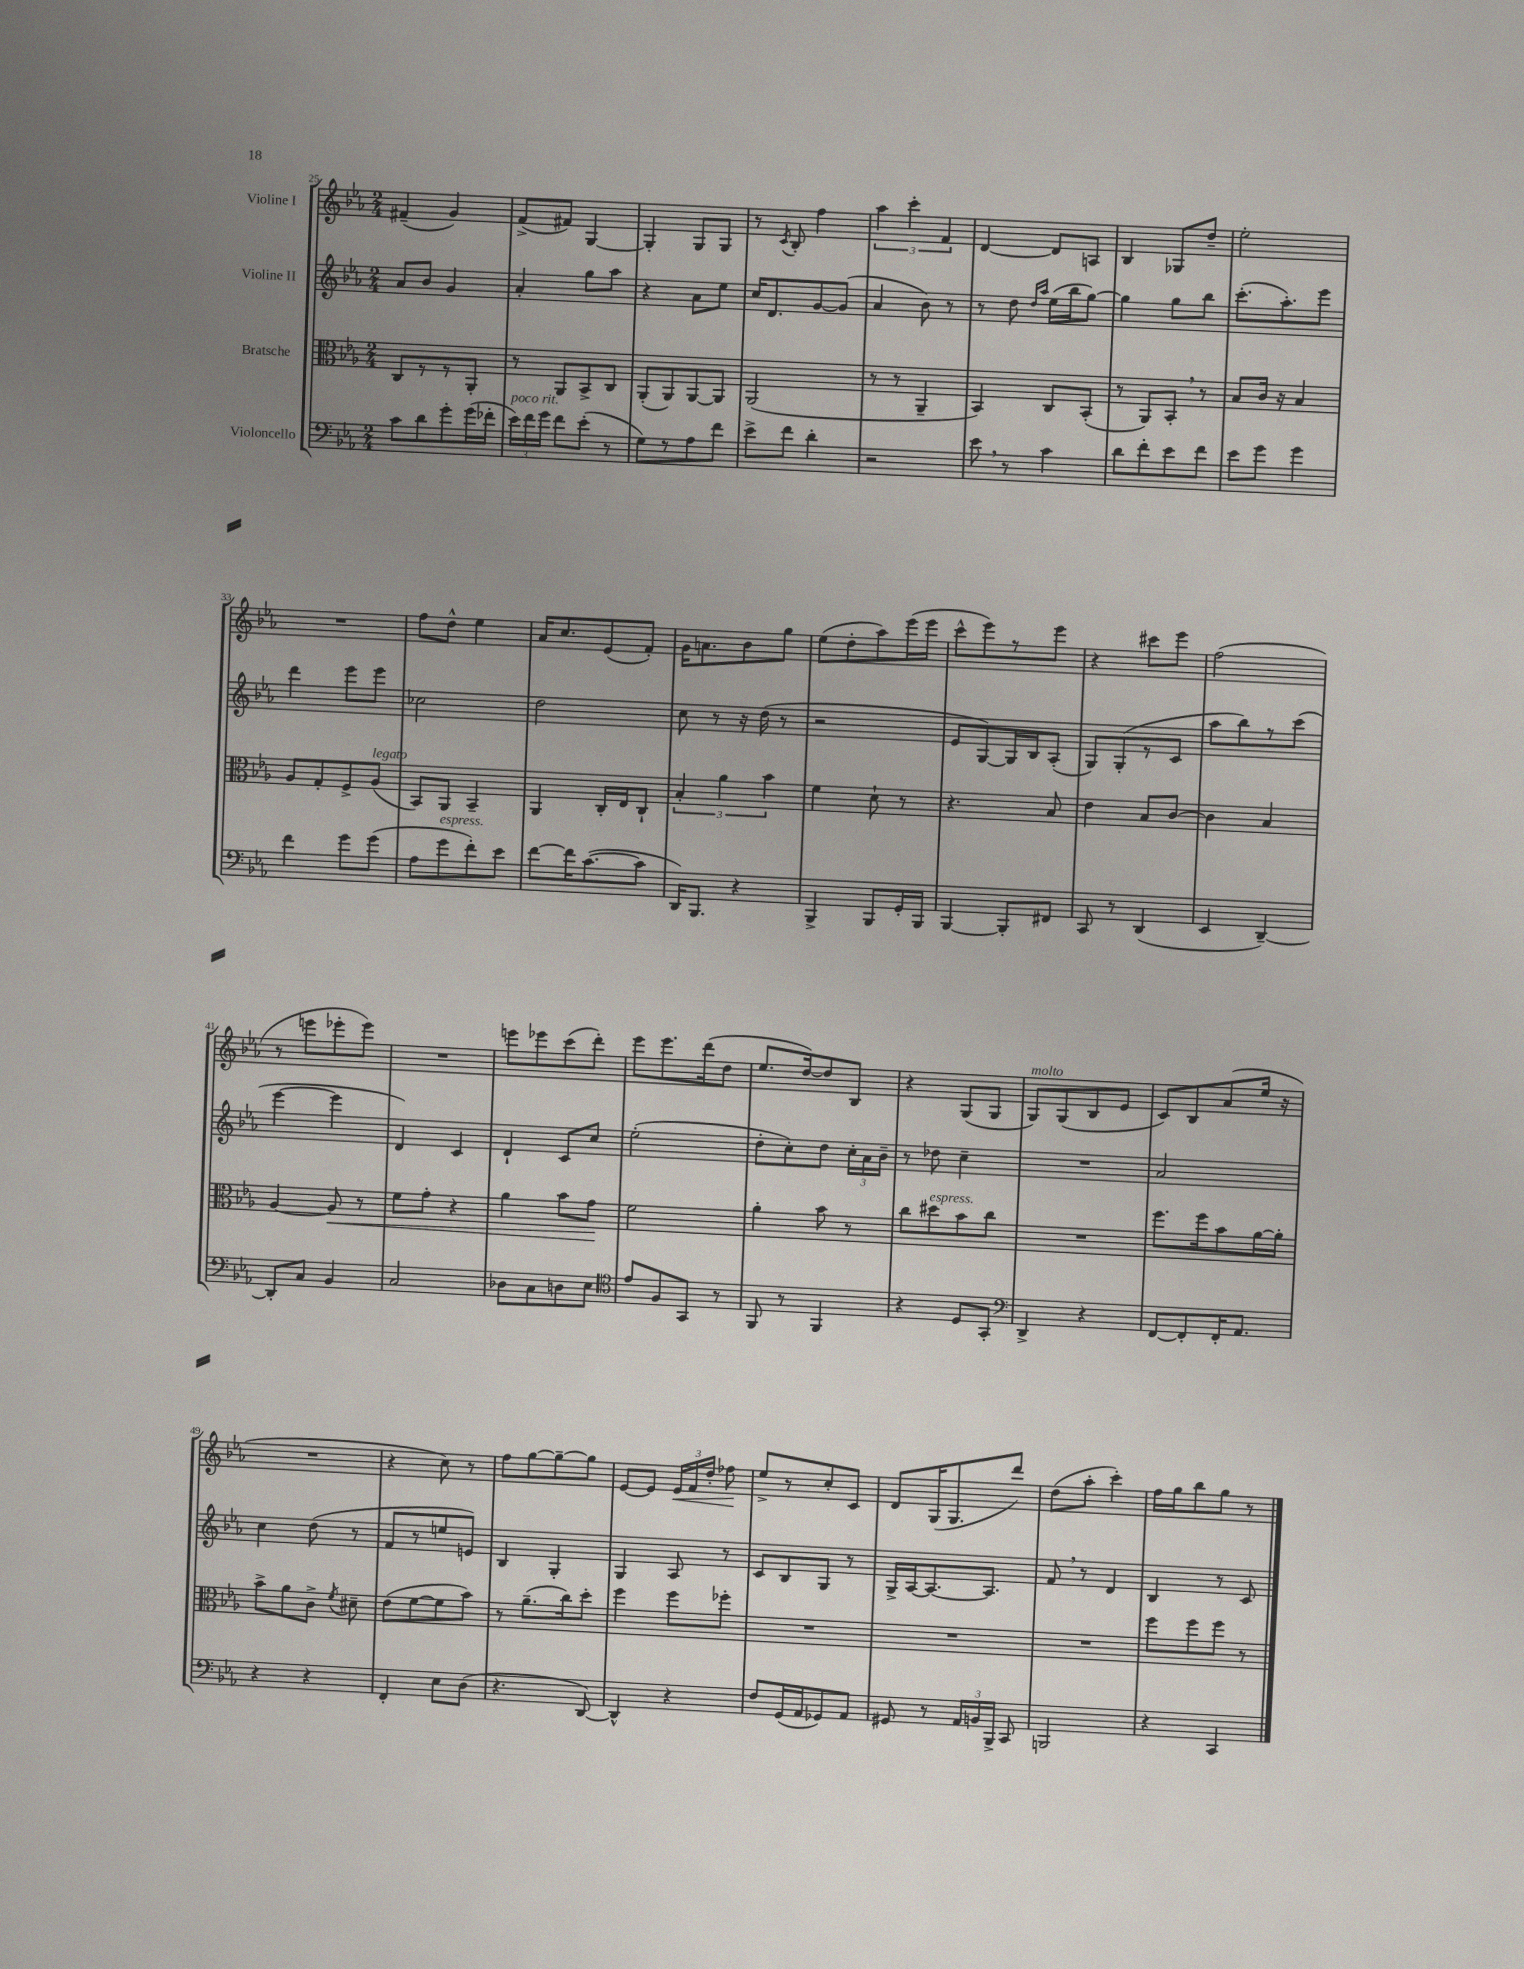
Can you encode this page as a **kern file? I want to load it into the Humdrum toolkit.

**kern	**kern	**dynam	**kern	**kern	**dynam
*part4	*part3	*part3	*part2	*part1	*part1
*staff4	*staff3	*staff3	*staff2	*staff1	*staff1
*I"Violoncello	*I"Bratsche	*	*I"Violine II	*I"Violine I	*
*clefF4	*clefC3	*	*clefG2	*clefG2	*
*k[b-e-a-]	*k[b-e-a-]	*	*k[b-e-a-]	*k[b-e-a-]	*
*M2/4	*M2/4	*	*M2/4	*M2/4	*
=25	=25	=25	=25	=25	=25
8c\L	8C/L	.	8a-/L	(4f#X~/	.
8d\	8r	.	8b-/J	.	.
8g'\	8r	.	4g/	4g/)	.
(16g\L	8AA-'/J	.	.	.	.
16f-X'\JJ	.	.	.	.	.
=26	=26	=26	=26	=26	=26
!LO:TX:a:i:t=poco rit.	!	!	!	!	!
24e-\LL)	8r	.	4a-'/	(8f^/L	.
24f\	.	.	.	.	.
24g\JJ	.	.	.	.	.
8f\L	8AA-/L	.	.	8f#X/J)	.
(8e-'\J	8BB-^/	.	8gg\L	[4G/	.
8r	8C/J	.	8aa-\J	.	.
=27	=27	=27	=27	=27	=27
8G\L)	(8AA-'/L	.	4r	4G'/]	.
8r	8AA-/)	.	.	.	.
8A-\	[8AA-/	.	8a-\L	8G/L	.
8f\J	8AA-/J]	.	8ee-\J	8G/J	.
=28	=28	=28	=28	=28	=28
8e-^\L	(2AA-/	.	16cc/KL	8r	.
.	.	.	8.d/	.	.
.	.	.	.	8qc/	.
8f\J	.	.	.	8B-'/	.
4d'\	.	.	[8g/	4ff\	.
.	.	.	(8g/J]	.	.
=29	=29	=29	=29	=29	=29
2r	8r	.	4a-/	6aa-\	.
.	8r	.	.	.	.
.	.	.	.	6ccc'\	.
.	4AA-~/	.	8b-\)	.	.
.	.	.	.	6f/	.
.	.	.	8r	.	.
=30	=30	=30	=30	=30	=30
8e-,\	4BB-/)	.	8r	[4d/	.
8r	.	.	8dd\	.	.
.	.	.	16qqdd/LL	.	.
.	.	.	16qqaa-/JJ	.	.
4c\	8C/L	.	(16ee-\LL	8d/L]	.
.	.	.	16bb-\J	.	.
.	(8BB-'/J	.	[8gg\J)	8An/J	.
=31	=31	=31	=31	=31	=31
8d\L	8r	.	4gg\]	4B-/	.
8f'\	8AA-/L)	.	.	.	.
8e-\	8BB-',/J	.	8gg\L	8G-X/L	.
8f\J	8r	.	8bb-\J	8dd~/J	.
=32	=32	=32	=32	=32	=32
8e-\L	8B-/L	.	(8.ccc'\L	2ee-'\	.
8g\J	16c/Jk	.	.	.	.
.	16r	.	8.aa-'\)	.	.
4g\	4B-/	.	.	.	.
.	.	.	8eee-\J	.	.
!!LO:LB:g=z
=33	=33	=33	=33	=33	=33
4f\	8A-/L	.	4ddd\	2r	.
.	8G'/	.	.	.	.
8g\L	8F^/	.	8eee-\L	.	.
!	!LO:TX:a:i:t=legato	!	!	!	!
(8g\J	(8A-/J	.	8eee-\J	.	.
=34	=34	=34	=34	=34	=34
8A-\L	8BB-/L)	.	2cc-X\	8ff\L	.
!LO:TX:a:i:t=espress.	!	!	!	!	!
8g\	8AA-/J	.	.	8dd^^\J	.
8f'\)	4BB-~/	.	.	4ee-\	.
8e-\J	.	.	.	.	.
=35	=35	=35	=35	=35	=35
[8f\L	4AA-/	.	2dd\	16a-/KL	.
.	.	.	.	8.cc/	.
16f\K]	.	.	.	.	.
([8.c\	.	.	.	.	.
.	16C'/LL	.	.	(8e-/	.
.	16E-/J	.	.	.	.
8c\J]	8C`/J	.	.	8f'/J)	.
=36	=36	=36	=36	=36	=36
16DD/KL)	6B-'/	.	8cc\	16g\KL	.
8.BBB-/J	.	.	.	8.an\	.
.	.	.	8r	.	.
.	6a-\	.	.	.	.
4r	.	.	16r	8b-\	.
.	.	.	(16dd\	.	.
.	6b-\	.	.	.	.
.	.	.	8r	8gg\J	.
=37	=37	=37	=37	=37	=37
4BBB-^/	4f\	.	2r	(8ee-\L	.
.	.	.	.	8dd'\	.
8BBB-/L	8d`\	.	.	8aa-\)	.
16GG'/L	8r	.	.	(16eee-\L	.
16BBB-/JJ	.	.	.	16eee-\JJ	.
=38	=38	=38	=38	=38	=38
[4BBB-/	4.r	.	8e-/L	8ccc^^\L	.
.	.	.	[8G/)	8eee-\)	.
8BBB-'/L]	.	.	16G/L]	8r	.
.	.	.	16B-/J	.	.
8FF#X/J	8B-/	.	(8A-'/J	8eee-\J	.
=39	=39	=39	=39	=39	=39
8CC/	4e-\	.	8G/L)	4r	.
8r	.	.	(8G'/	.	.
(4DD/	8B-/L	.	8r	8ccc#X\L	.
.	[8c/J	.	8c/J	8eee-\J	.
=40	=40	=40	=40	=40	=40
4EE-/	4c\]	.	8aa-\L	(2ff\	.
.	.	.	8bb-\)	.	.
[4DD~/)	4B-/	.	8r	.	.
.	.	.	(8ccc\J	.	.
!!LO:LB:g=z
=41	=41	=41	=41	=41	=41
8DD'/L]	[4A-/	.	[4eee-\	8r	.
8C/J	.	.	.	8eeen\L	.
!	!	!LO:HP:b	!	!	!
4BB-/	8A-/]	<	4eee-\]	8eee-X'\	.
.	8r	.	.	8eee-\J)	.
=42	=42	=42	=42	=42	=42
2C/	8f\L	.	4d/)	2r	.
.	8g'\J	.	.	.	.
.	4r	.	4c/	.	.
=43	=43	=43	=43	=43	=43
8D-X\L	4a-\	.	4d`/	8eeen\L	.
8C\	.	.	.	8eee-X\	.
8Dn\	8b-\L	.	8c/L	(8ccc\	.
8E-\J	8g\J	.	8cc/J	8ddd'\J)	.
.	.	[	.	.	.
=44	=44	=44	=44	=44	=44
*clefC4	*	*	*	*	*
8e-/L	2f\	.	(2ee-'\	8eee-\L	.
8F/	.	.	.	8.eee-\	.
8GG/J	.	.	.	.	.
.	.	.	.	(16ddd\k	.
8r	.	.	.	8dd\J	.
=45	=45	=45	=45	=45	=45
8FF/	4a-'\	.	8dd'\L	8.ee-/L	.
8r	.	.	8cc'\)	.	.
.	.	.	.	[16dd/k)	.
4FF/	8b-\	.	8dd\J	8dd/]	.
.	8r	.	24cc'\LL	8B-/J	.
.	.	.	24a-\	.	.
.	.	.	24b-~\JJ	.	.
=46	=46	=46	=46	=46	=46
4r	8cc\L	.	8r	4r	.
!	!LO:TX:a:i:t=espress.	!	!	!	!
.	8dd#X\	.	8dd-X\	.	.
8D/L	8b-\	.	4cc~\	(8G/L	.
8GG'/J	8cc\J	.	.	8G/J	.
=47	=47	=47	=47	=47	=47
*clefF4	*	*	*	*	*
!	!	!	!	!LO:TX:a:i:t=molto	!
4DD^/	2r	.	2r	8G/L)	.
.	.	.	.	(8G/	.
4r	.	.	.	8B-/	.
.	.	.	.	8e-/J	.
=48	=48	=48	=48	=48	=48
[8FF/L	8.ff\L	.	2a-/	8c/L)	.
8FF'/]	.	.	.	8B-/	.
.	16ff\k	.	.	.	.
16FF'/K	8b-\	.	.	(8a-/	.
8.AA-/J	.	.	.	.	.
.	[16a-\L	.	.	16ee-/Jk	.
.	16a-'\JJ]	.	.	16r	.
!!LO:LB:g=z
=49	=49	=49	=49	=49	=49
4r	8b-^\L	.	4cc\	2r	.
.	8a-\	.	.	.	.
4r	8c^\J	.	(8dd\	.	.
.	8qf/	.	.	.	.
.	8d#X~\	.	8r	.	.
=50	=50	=50	=50	=50	=50
4FF'/	(8e-\L	.	8f/L	4r	.
.	[8f\	.	8r	.	.
8E-\L	8f\]	.	8een/	8cc\)	.
(8D\J	8b-\J)	.	8en/J)	8r	.
=51	=51	=51	=51	=51	=51
4.r	8r	.	4B-/	8ff\L	.
.	(8.a-~\L	.	.	[8gg\	.
.	.	.	4G'/	8gg~\_	.
.	16cc\k)	.	.	.	.
[8DD/)	8dd'\J	.	.	8gg\J]	.
=52	=52	=52	=52	=52	=52
4DD^^/]	4ff\	.	4G/	[8e-/L	.
.	.	.	.	8e-/J]	.
!	!	!	!	!	!LO:HP:b
4r	8ff\L	.	8A-/	24e-/LL	<
.	.	.	.	24f/	.
.	.	.	.	24dd'/JJ	.
.	8ff-X'\J	.	8r	8ff-X\	.
.	.	.	.	.	[
=53	=53	=53	=53	=53	=53
8F/L	2r	.	8c/L	8ee-^/L	.
(16GG/L	.	.	8B-/	8r	.
16AA-/J	.	.	.	.	.
8GG-X/)	.	.	8G/J	8cc'/	.
8AA-/J	.	.	8r	8c/J	.
=54	=54	=54	=54	=54	=54
8GG#X/	2r	.	16G^/LL	8d/L	.
.	.	.	[16A-/J	.	.
8r	.	.	8.A-/_	(16G/K	.
.	.	.	.	8.G/	.
24AA-/LL	.	.	.	.	.
24BBn/	.	.	.	.	.
.	.	.	8.A-/J]	.	.
24BBB-^/JJ	.	.	.	.	.
8CC/	.	.	.	8ddd/J)	.
=55	=55	=55	=55	=55	=55
2BBBn/	2r	.	8f,/	(8dd\L	.
.	.	.	8r	8aa-'\J	.
.	.	.	4d/	4ccc'\)	.
=56	=56	=56	=56	=56	=56
4r	8ff\L	.	4B-/	16ff\LL	.
.	.	.	.	16gg\J	.
.	8ff\	.	.	8bb-\	.
4CC/	8ff\J	.	8r	8gg\J	.
.	8r	.	8c/	8r	.
==	==	==	==	==	==
*-	*-	*-	*-	*-	*-
